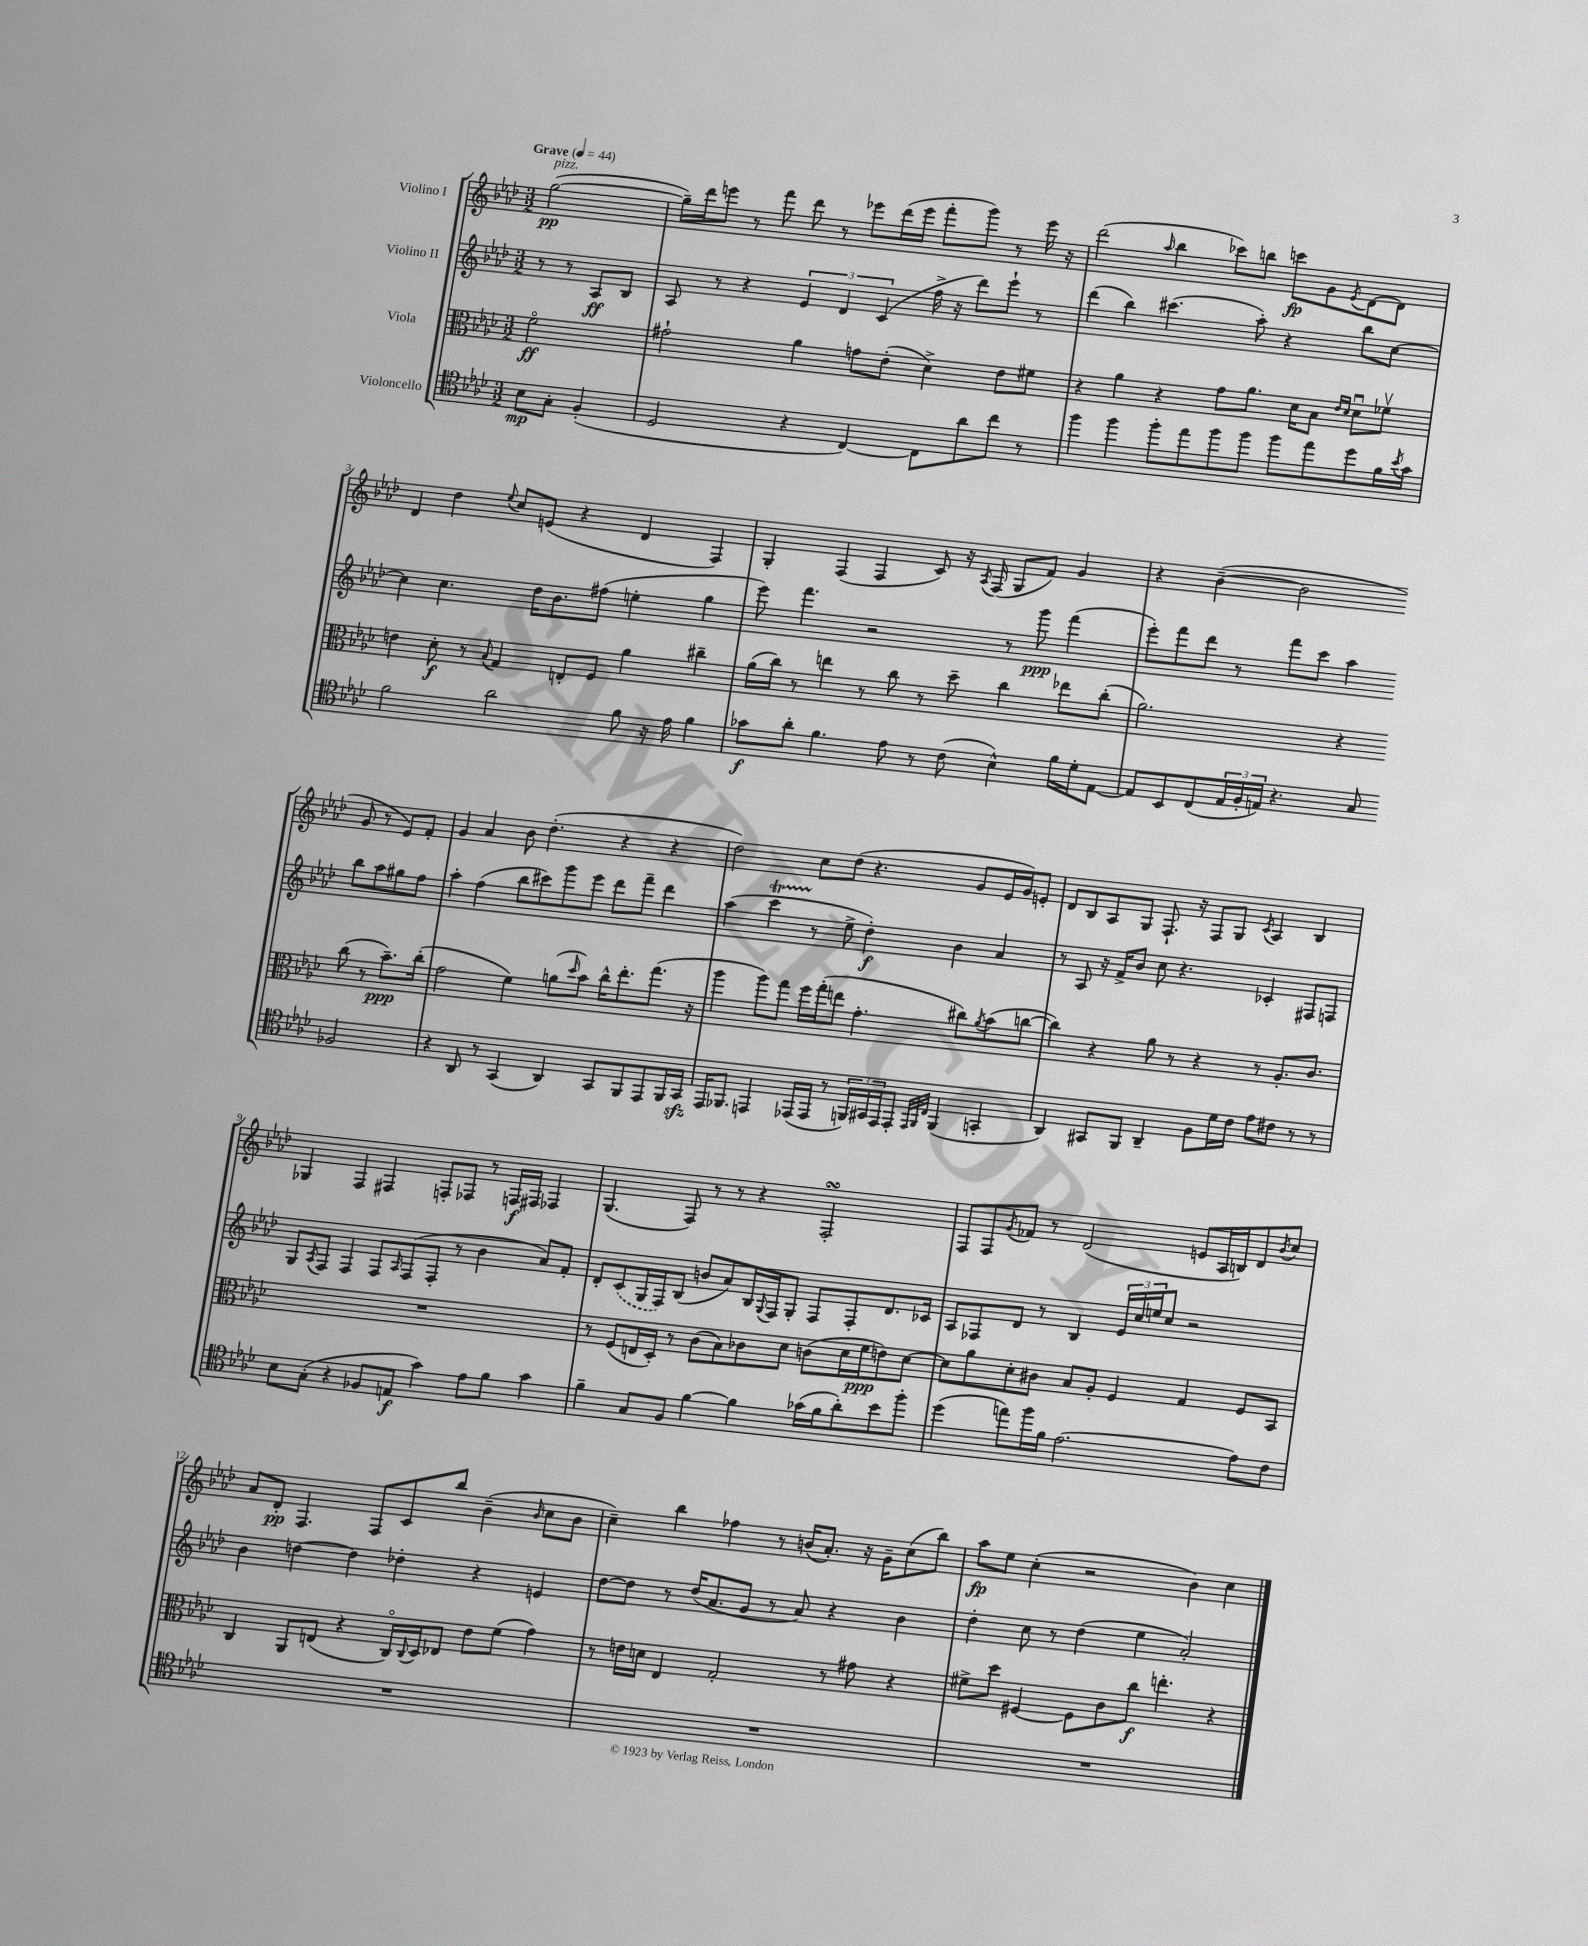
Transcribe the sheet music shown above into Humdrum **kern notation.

**kern	**kern	**kern	**kern
*staff4	*staff3	*staff2	*staff1
*clefC4	*clefC3	*clefG2	*clefG2
*k[b-e-a-d-]	*k[b-e-a-d-]	*k[b-e-a-d-]	*k[b-e-a-d-]
*M3/2	*M3/2	*M3/2	*M3/2
*MM44	*MM44	*MM44	*MM44
8B-\L	2fo\	8r	([2gg\
8G'\J	.	8r	.
(4F'/	.	8A-/L	.
.	.	8B-/J	.
=	=	=	=
2D-/	2g#`\	8A-/	16gg~\]LL)
.	.	.	16ddd-\J
.	.	8r	8eee\J
.	.	4r	8r
.	.	.	8fff\
4r	4a-\	6e-/	8ddd-\
.	.	.	8r
.	.	6d-/	.
[4C/)	8g\L	.	8eee-\L
.	.	(6c/	.
.	(8e-'\J	.	(16ddd-\L
.	.	.	16eee-\JJ
8C\]L	4d-^\)	16ff^\	8fff'\L
.	.	16r	.
8a-\	.	8ddd-\L)	8ggg\J)
8cc\J	8e-\L	8eee-`\J	8r
8r	8f#\J	8r	16eee-\
.	.	.	16r
=	=	=	=
4ff\	4r	(4ddd-\	(2ddd-\
4ff\	4a-\	4bb-\)	.
.	.	.	16qqaa-/
8ff'\L	4r	(4.ccc#\	4bb-\
8ee-\	.	.	.
8ff\	8g\L	.	8ccc-\L)
8ff\J	8.a-\J	8aa-'\)	8bb\J
8ff\L	.	4r	8ccc\L
.	16d-\LK	.	.
8ee-\	8B-\J	.	8g\
.	16qqe-/LL	.	.
.	16qqd-/JJ	.	8qe-/
8dd-\	8d-u\L	8bb-\L	[8d-\
16f\L	8f-v\J	[8cc\J	8d-\]J
8qb-/	.	.	.
16g\JJ	.	.	.
=	=	=	=
2f\	4e\	4cc\]	4d-/
.	8d-'\	4.cc\	4dd-\
.	8r	.	.
.	8qqB-/	.	8qqee-/
2a-\	4G/	.	8cc/L
.	.	16dd-\LK	(8e/J
.	.	8.b-\	.
.	8E'/L	.	4r
.	8F/J	(8ff#\J	.
8f\	4a-\	4ee'\	4d-/
16r	.	.	.
16e-\	.	.	.
4f\	4cc#~\	4gg\	4F/)
=	=	=	=
8g-\L	(16a-\LL	8eee-\)	4G'/
.	16cc\JJ)	.	.
8a-'\J	8r	4.fff\	.
4.f\	4ee\	.	(4F/
.	8r	2r	4F/
8e-\	8cc\	.	.
8r	8r	.	8c/)
(8c\	8dd-~\	.	16r
.	.	.	8qA-/
.	.	.	(16F/
4B-^^\)	4cc\	8r	8G/L
.	.	8ggg\	8f/J)
16f\LL	8ee-\L	(4fff\	4g/
16d-'\J	.	.	.
[8E-\J	(8cc'\J	.	.
=	=	=	=
8E-/]L	2.a-\)	8eee-'\L)	4r
8BB-/	.	8fff\	.
(8C/	.	8ddd-\J	([4b-~\
24E-/L	.	8r	.
24F'/	.	.	.
24E/JJ)	.	.	.
4.r	.	8fff\L	2b-\]
.	.	8ccc\J	.
.	4r	4aa-\	.
8G/	.	.	.
2F-/	(8cc\	8bb-\L	8g/
.	8r	8aa-\	8r
.	8.b-~\L)	8gg#\	8e-/L)
.	.	8ff\J	8f'/J
.	(16cc'\Jk	.	.
=	=	=	=
4r	2g\	4aa-'\	4g/
8AA-/	.	(4ff\	4a-/
8r	.	.	.
(4GG/	4f\)	8bb-\L	8b-\
.	.	8ccc#\)	(4.dd-'\
4AA-/)	(8a\L	8ggg\	.
.	16qqdd-/	.	.
.	8b-\J)	8eee-\J	.
8GG/L	16cc^^\LK	8ddd-\L	4r
.	8.ee-'\	.	.
8FF/	.	8fff~\J	.
8EE-/	(8.gg\J	4ddd-\	4r
16FF/L	.	.	.
16GG/JJ	16r	.	.
=	=	=	=
16EE-/LK	4aa-\	(4aa-\	2dd-\)
8.FF-/J	.	.	.
4EE/	8aa-\L)	4ccc\	.
.	8gg\J	.	.
(16EE-/LL	16ff\LL	8r	8cc\L
16EE-/JJ	(16gg'\J	.	.
8r	8ee\J	8ee-^\	(8dd-\J
24FF/LL)	4.g'\	4dd-'\)	4.r
24GG#/	.	.	.
24EE-/J	.	.	.
8EE-'/J	.	.	.
32qqEE-/LLL	.	.	.
32qqFF/	.	.	.
32qqC/JJJ	.	.	.
(4FF/	.	4b-\	.
.	8cc#\L)	.	8g/L
.	8qa-/	.	.
4GG'/	(8b-\	4a-/	16e-/L
.	.	.	16g/J)
.	[8cc\J	.	8e'/J
=	=	=	=
4AA-/)	4cc\])	8r	8d-/L
.	.	8A-/	8B-/
8GG#/L	4r	16r	8A-/
.	.	16f^/LK	.
8FF/J	.	8b-/J	8G/J
4AA-~/	8a-\	8cc\	8.F`/
.	8r	4.r	.
.	.	.	16r
8F\L	4r	.	8F/L
16d-\L	.	.	8G/J
16c\JJ	.	.	.
.	.	.	8qc/
8e-\L	8r	4c-'/	4A-/
8c#\J	8.A-'/L	.	.
8r	.	8F#/L	4B-/
.	8.c/J	.	.
8r	.	8F/J	.
=	=	=	=
8B-\L	1.r	8G/L	4G-/
.	.	8qA-/	.
(8G'\J	.	8F/J	.
4r	.	4F/	4F/
8F-/L	.	8F/L	4F#/
.	.	16qqA-/	.
8E/J	.	(8F/	.
4g\)	.	8F'/J	8F'/L
.	.	8r	8F-/J
8e-\L	.	4b-\	8r
8f\J	.	.	16F/LL
.	.	.	16F#/JJ
4g\	.	8a-/L)	4F-/
.	.	8f'/J	.
=	=	=	=
4f~\	8r	8d-'/L	(4.G/
.	(8F/L	(8c/	.
8G/L	16E/L	16G/L	.
.	16D-'/JJ)	16F/J)	.
8F/J	8r	(8B-/J	8F/)
[4f\	(8c\L	8b/L	8r
.	8B-\)	8a-/)	8r
4f\]	8c-\	16B-/L	4r
.	.	8qqG/	.
.	.	16F/J	.
.	8d-\J	8G'/J	.
(16g-\LL	(8c\L	8F/L	2F'/
16f\J	.	.	.
8a-'\)	16d-\L	8F'/	.
.	16f\J	.	.
8b-\	8e\)	8.d-/	.
8ff'\J	[8d-\J	.	.
.	.	16c-/Jk	.
=	=	=	=
(4dd-\	8d-\]L	8A-/L	8F/L
.	8a-\	8F-/	8F/
.	.	.	8qg/
8ee\L)	8d-'\	8d-/J	8f-/J
16ff\L	8c#\J	8r	8r
16f\JJ	.	.	.
[2.e-\	8B-/L	4B-/	(2d-/
.	8A-'/J	.	.
.	4F/	24e-/LL	.
.	.	24cc/	.
.	.	24ee/J	.
.	.	8cc/J	.
.	4G/	2r	8e/L
.	.	.	16A-/L
.	.	.	16B/J)
8e-\]L	8F/L	.	8d-/
.	.	.	8qb-/
8c\J	8BB-/J	.	8cc/J
=	=	=	=
1.r	4C/	4b-\	8a-/L
.	.	.	8d-'/J
.	8AA-/L	[4dd\	4.F/
.	(8E/J	.	.
.	4r	4dd\]	.
.	.	.	8F/L
.	16Co/LL)	4dd-'\	8c/
.	8qqC/	.	.
.	16D-/J	.	.
.	8E-/J	.	8bb-/J
.	8e-\L	4r	(4b-~\
.	(8f\J	.	.
.	.	.	16qqb-/
.	4g\)	4e/	8cc\L
.	.	.	8b-\J
=	=	=	=
1.r	8r	[8dd-\L	4cc~\)
.	16e\LL	8dd-\]J	.
.	16d\JJ	.	.
.	4E-/	8r	4bb-\
.	.	(16dd-/LK	.
.	.	8.a-/	.
.	2G'/	.	4ff-\
.	.	8g/J	.
.	.	8r	8r
.	.	8a-/)	(16b/LK
.	.	.	8.a-'/J)
.	8r	4r	.
.	8g#\	.	16r
.	.	.	16g~\LK
.	4r	4b-\	(8cc\
.	.	.	8bb-\J)
=	=	=	=
1.r	8f#^\L	4dd-'\	8aa-\L
.	8dd-\J	.	8ee-\J
.	[4F#/	8cc\	(4cc'\
.	.	8r	.
.	8F#\]L	(4dd-\	2r
.	8c\	.	.
.	8cc\J	4ee-\	.
.	4.ee'\	.	.
.	.	2a-'/)	4b-\)
.	4r	.	4cc\
==	==	==	==
*-	*-	*-	*-
